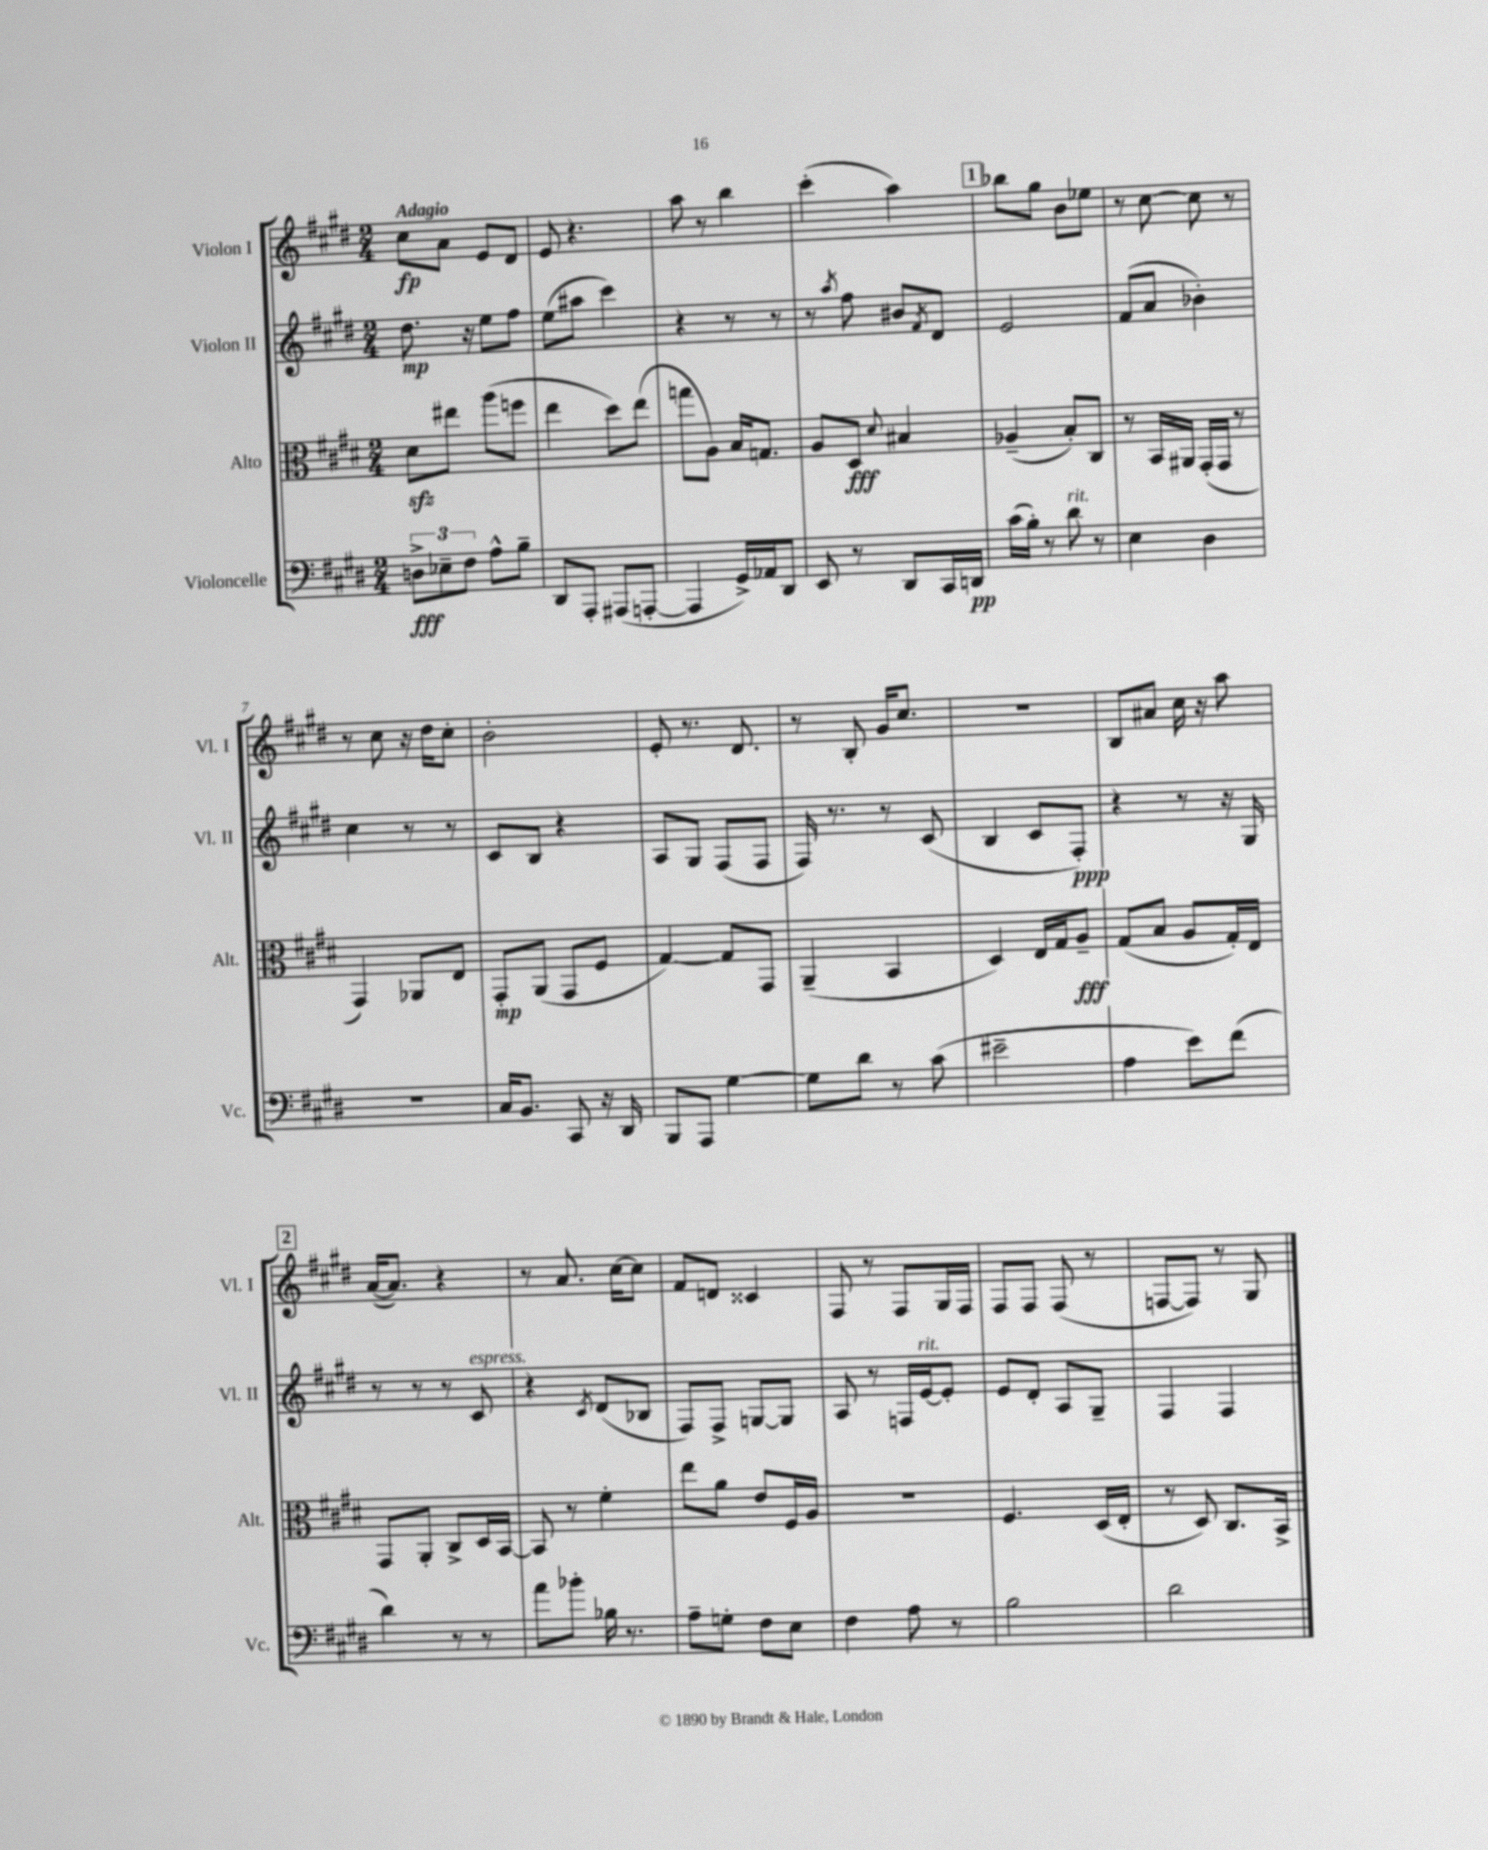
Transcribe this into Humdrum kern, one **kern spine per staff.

**kern	**dynam	**kern	**dynam	**kern	**dynam	**kern	**dynam
*part4	*part4	*part3	*part3	*part2	*part2	*part1	*part1
*staff4	*staff4	*staff3	*staff3	*staff2	*staff2	*staff1	*staff1
*I"Violoncelle	*	*I"Alto	*	*I"Violon II	*	*I"Violon I	*
*I'Vc.	*	*I'Alt.	*	*I'Vl. II	*	*I'Vl. I	*
*clefF4	*	*clefC3	*	*clefG2	*	*clefG2	*
*k[f#c#g#d#]	*	*k[f#c#g#d#]	*	*k[f#c#g#d#]	*	*k[f#c#g#d#]	*
*M2/4	*	*M2/4	*	*M2/4	*	*M2/4	*
=1	=1	=1	=1	=1	=1	=1	=1
!	!	!	!	!	!	!LO:TX:a:B:t=Adagio	!
12Dn^\L	fff	8d#zz\L	.	8.dd#\	mp	8cc#\L	fp
12E-X~\	.	.	.	.	.	.	.
.	.	8ee#X\J	.	.	.	8a\J	.
12F#\J	.	.	.	.	.	.	.
.	.	.	.	16r	.	.	.
8A^^\L	.	(8aa\L	.	8ee\L	.	8e/L	.
8B~\J	.	8ffn\J	.	8ff#\J	.	8d#/J	.
=2	=2	=2	=2	=2	=2	=2	=2
8DD#/L	.	4ee\	.	(8ee\L	.	8e/	.
8AAA'/J	.	.	.	8aa#X\J	.	4.r	.
(8AAA#X/L	.	8dd#\L)	.	4ccc#\)	.	.	.
[8AAAn'/J	.	(8ee\J	.	.	.	.	.
=3	=3	=3	=3	=3	=3	=3	=3
4AAA/]	.	8ggn\L	.	4r	.	8aa\	.
.	.	8A\J)	.	.	.	8r	.
16GG#^/LL)	.	16B/KL	.	8r	.	4bb\	.
16AA-X/J	.	8.Gn/J	.	.	.	.	.
8DD#/J	.	.	.	8r	.	.	.
=4	=4	=4	=4	=4	=4	=4	=4
8EE/	.	8A/L	.	8r	.	(4ccc#'\	.
.	.	.	.	8qaa/	.	.	.
8r	.	8D#/J	fff	8ff#\	.	.	.
.	.	8qqd#/	.	.	.	.	.
8DD#/L	.	4B#X/	.	8b#X/L	.	4aa\)	.
.	.	.	.	8qf#/	.	.	.
16CC#/L	.	.	.	8d#/J	.	.	.
16DDn/JJ	pp	.	.	.	.	.	.
!!LO:REH:place=s1:t=1
=5	=5	=5	=5	=5	=5	=5	=5
(16c#\LL	.	(4A-X~/	.	2e/	.	8bb-X\L	.
16B'\JJ)	.	.	.	.	.	.	.
8r	.	.	.	.	.	8gg#\J	.
!LO:TX:a:i:t=rit.	!	!	!	!	!	!	!
8d#\	.	8B'/L)	.	.	.	8b\L	.
8r	.	8C#/J	.	.	.	8ee-X\J	.
=6	=6	=6	=6	=6	=6	=6	=6
4E\	.	8r	.	(8f#/L	.	8r	.
.	.	16BB/LL	.	8a/J	.	[8cc#\	.
.	.	16AA#X/JJ	.	.	.	.	.
4D#\	.	(16GG#'/LL	.	4b-X'\)	.	8cc#\]	.
.	.	16GG#/JJ	.	.	.	.	.
.	.	8r	.	.	.	8r	.
!!LO:LB:g=z
=7	=7	=7	=7	=7	=7	=7	=7
2r	.	4GG#/)	.	4cc#\	.	8r	.
.	.	.	.	.	.	8cc#\	.
.	.	8AA-X/L	.	8r	.	16r	.
.	.	.	.	.	.	16dd#\KL	.
.	.	8E/J	.	8r	.	8cc#'\J	.
=8	=8	=8	=8	=8	=8	=8	=8
16C#/KL	.	8GG#'/L	mp	8c#/L	.	2b'\	.
8.BB/J	.	.	.	.	.	.	.
.	.	(8AA/J	.	8B/J	.	.	.
8CC#/	.	8GG#/L	.	4r	.	.	.
16r	.	8F#/J	.	.	.	.	.
16DD#/	.	.	.	.	.	.	.
=9	=9	=9	=9	=9	=9	=9	=9
8BBB/L	.	[4G#/)	.	8A/L	.	8e'/	.
8AAA/J	.	.	.	8G#/J	.	8.r	.
[4G#\	.	8G#/L]	.	(8F#/L	.	.	.
.	.	.	.	.	.	8.d#/	.
.	.	8GG#/J	.	8F#/J	.	.	.
=10	=10	=10	=10	=10	=10	=10	=10
8G#\L]	.	(4AA~/	.	16F#/)	.	8r	.
.	.	.	.	8.r	.	.	.
8d#\J	.	.	.	.	.	8B'/	.
8r	.	4BB/	.	8r	.	16g#/KL	.
.	.	.	.	.	.	8.cc#/J	.
(8c#\	.	.	.	(8c#/	.	.	.
=11	=11	=11	=11	=11	=11	=11	=11
2e#X~\	.	4D#/)	.	4B/	.	2r	.
.	.	16E/LL	.	8c#/L	.	.	.
.	.	16G#/J	.	.	.	.	.
.	.	8A~/J	fff	8F#'/J)	ppp	.	.
=12	=12	=12	=12	=12	=12	=12	=12
4A\	.	(8G#/L	.	4r	.	8B/L	.
.	.	8B/J	.	.	.	8a#X/J	.
8e\L)	.	8A/L	.	8r	.	16cc#\	.
.	.	.	.	.	.	16r	.
(8f#\J	.	16G#'/L)	.	16r	.	8aa\	.
.	.	16E/JJ	.	16G#/	.	.	.
!!LO:LB:g=z
!!LO:REH:place=s1:t=2
=13	=13	=13	=13	=13	=13	=13	=13
4d#\)	.	8GG#/L	.	8r	.	([16a/KL	.
.	.	.	.	.	.	8.a/J])	.
.	.	8AA'/J	.	8r	.	.	.
8r	.	8C#^/L	.	8r	.	4r	.
!	!	!	!	!LO:TX:a:i:t=espress.	!	!	!
8r	.	16D#/L	.	8c#/	.	.	.
.	.	[16BB/JJ	.	.	.	.	.
=14	=14	=14	=14	=14	=14	=14	=14
8a\L	.	8BB/]	.	4r	.	8r	.
8b-X'\J	.	8r	.	.	.	8.a/	.
.	.	.	.	8qc#/	.	.	.
16B-X\	.	4f#'\	.	(8d#/L	.	.	.
8.r	.	.	.	.	.	[16cc#\KL	.
.	.	.	.	8B-X/J	.	8cc#\J]	.
=15	=15	=15	=15	=15	=15	=15	=15
8A~\L	.	8ee\L	.	8F#/L)	.	8f#/L	.
8Gn'\J	.	8a\J	.	8F#^/J	.	8dn/J	.
8F#\L	.	8e/L	.	[8Gn/L	.	4c##X/	.
8E\J	.	16F#/L	.	8G/J]	.	.	.
.	.	16A/JJ	.	.	.	.	.
=16	=16	=16	=16	=16	=16	=16	=16
4F#\	.	2r	.	8A/	.	8F#/	.
.	.	.	.	8r	.	8r	.
8A\	.	.	.	16Fn/LL	.	8F#/L	.
!	!	!	!	!LO:TX:a:i:t=rit.	!	!	!
.	.	.	.	[16e/J	.	.	.
8r	.	.	.	8e'/J]	.	16G#/L	.
.	.	.	.	.	.	16F#/JJ	.
=17	=17	=17	=17	=17	=17	=17	=17
2B\	.	4.F#/	.	8e/L	.	8F#/L	.
.	.	.	.	8d#'/J	.	8F#/J	.
.	.	.	.	8A/L	.	(8F#/	.
.	.	(16D#/LL	.	8G#~/J	.	8r	.
.	.	16E'/JJ	.	.	.	.	.
=18	=18	=18	=18	=18	=18	=18	=18
2d#\	.	8r	.	4F#/	.	[8Fn/L	.
.	.	8D#/)	.	.	.	8F/J])	.
.	.	8.C#/L	.	4F#/	.	8r	.
.	.	.	.	.	.	8G#/	.
.	.	16BB^/Jk	.	.	.	.	.
==	==	==	==	==	==	==	==
*-	*-	*-	*-	*-	*-	*-	*-
